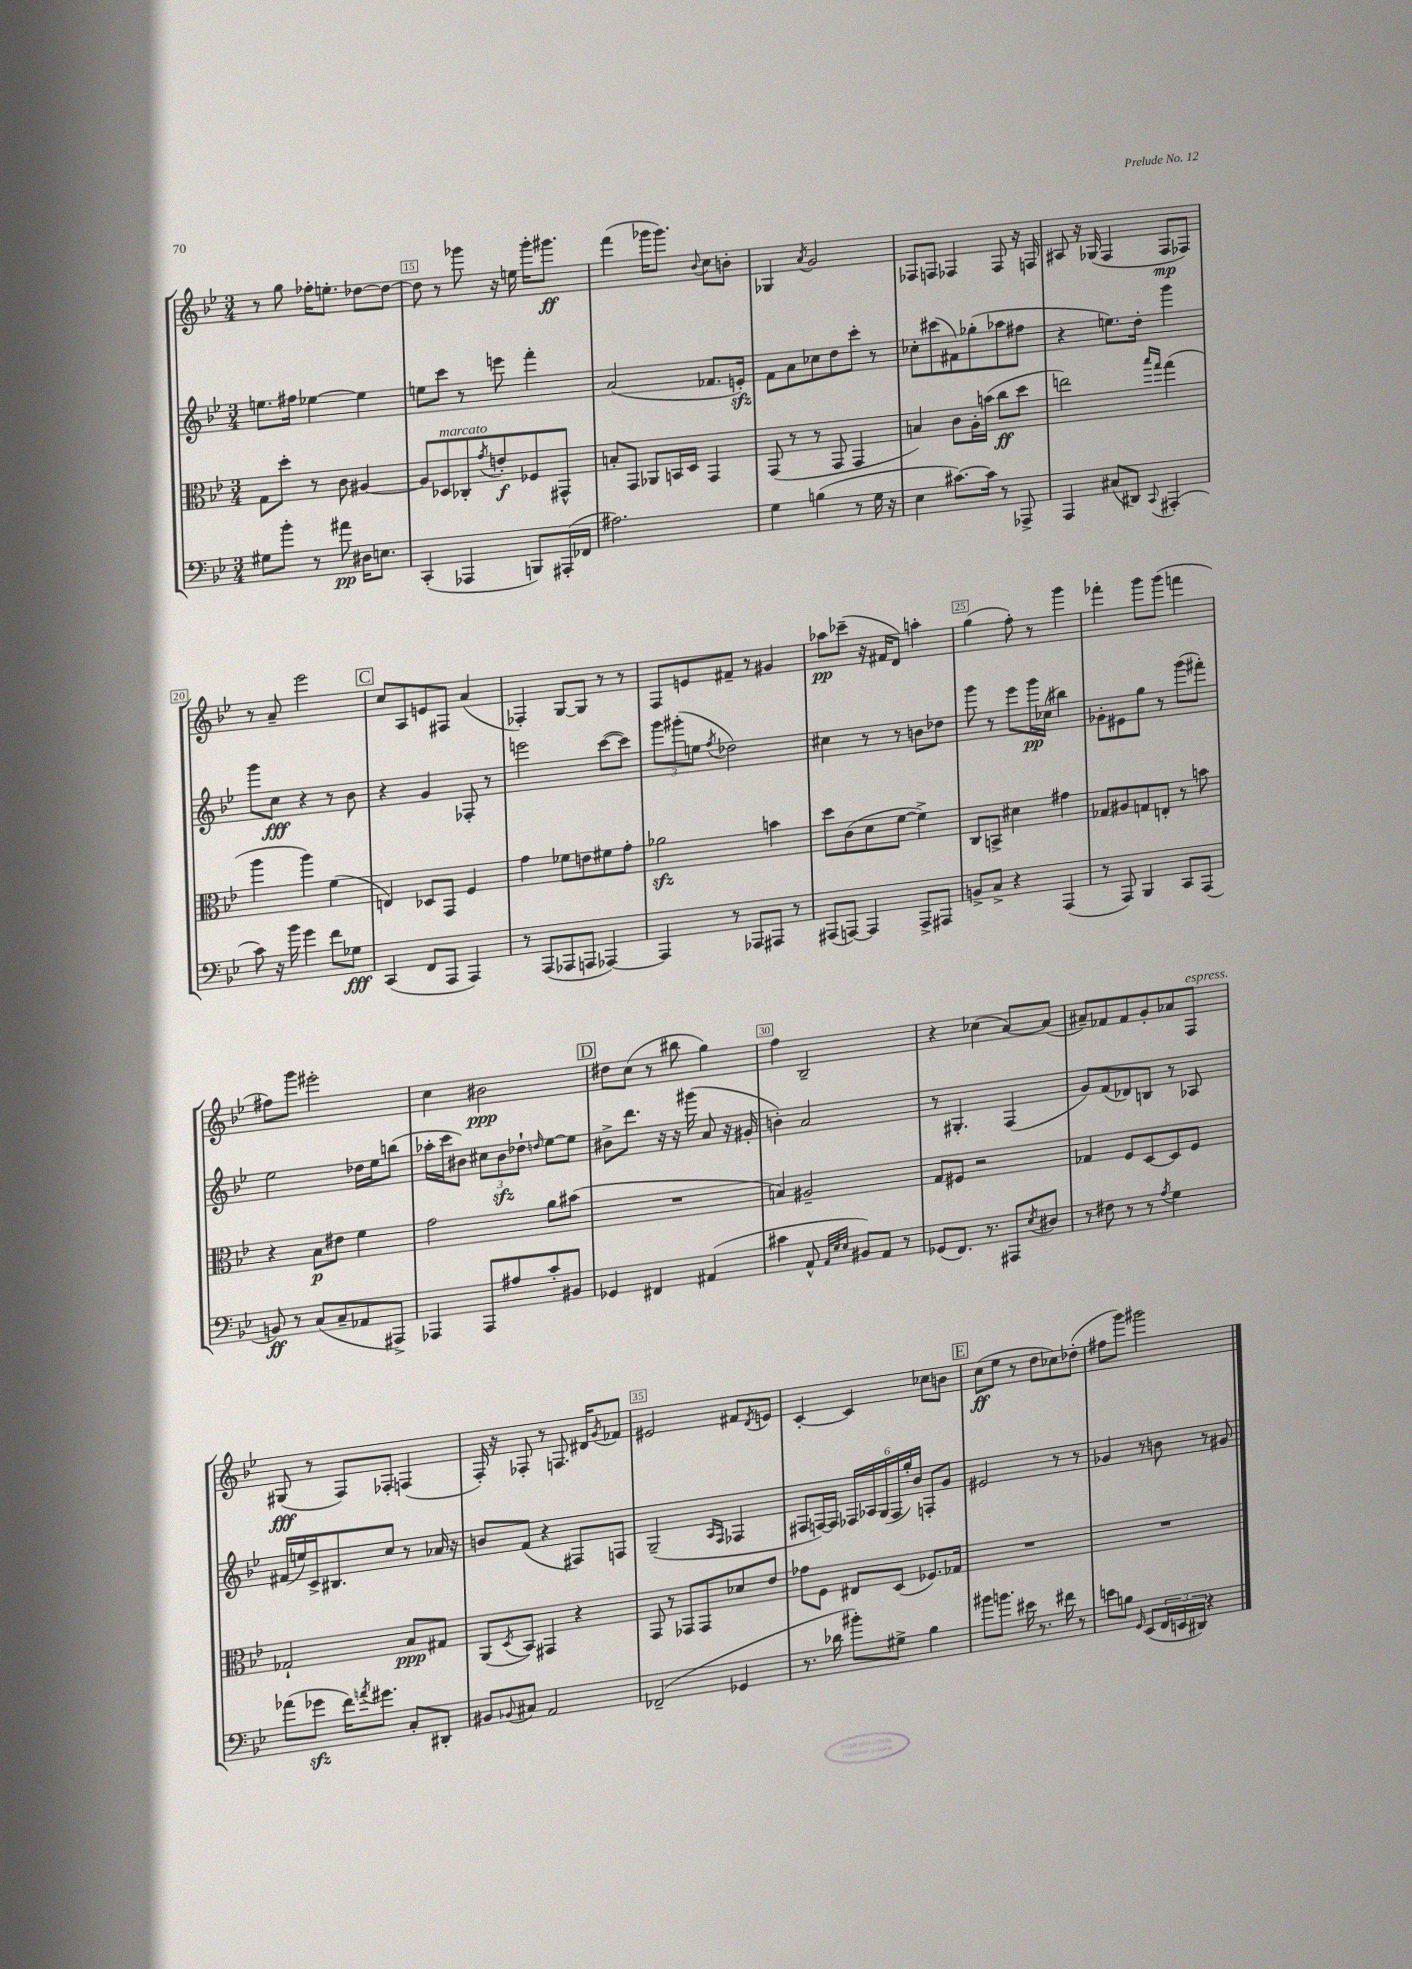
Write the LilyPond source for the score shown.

<<
\new StaffGroup <<
\new Staff = "s0" {
    \clef treble \key bes \major \numericTimeSignature \time 3/4
    r8 g''8 fes''16-. e''8.-. des''8~ des''8~ |
    des''8 r8 ges'''8 r16 e''16 ges'''16-. gis'''8.\ff |
    f'''4( ges'''16 ges'''8.) \appoggiatura { bes'8 } c''8 b'8-. |
    ges4 \acciaccatura { a'8 } g'2 |
    fes8 f8 fes4 fes8 r16 f16 |
    ais8 r16 ges16( f4 f8\mp fes8) |
    r8 a'8-- ees'''2 |
    \mark \markup { \box "C" } c''8 a8 e'8 fis8 a'4( |
    fes4-.) g8~ g8 r8 r8 |
    f8 e'8 fis'8-- r8 gis'4 |
    aes''8\pp ces'''8--( r16 fis'16 d'8) a''4-. |
    g''4( f''8-.) r8 g'''4 |
    fes'''4-. g'''8 g'''8( f'''4 |
    fis''8) g'''8 eis'''2-. |
    c''4 bis'2\ppp |
    \mark \markup { \box "D" } dis''8 c''8( r8 bis''8 g''4) |
    f''4 bes2-- |
    r4 ces''4( a'8~) a'8( |
    ais'8--) fes'8 fes'8 g'8-. aes'8 f8^\markup { \italic "espress." } |
    gis8\fff( r8 f8) fes8-. f4( |
    f16-.) r16 fes8-. r8 f8. dis'16 \acciaccatura { g'8 } fes'8 |
    eis'2 fis'8 \acciaccatura { d'8 } e'8 |
    c'4~-. c'4 ces''8 b'8 |
    \mark \markup { \box "E" } c''8\ff( ees''8 r8 d''8 ces''8) des''8-.( |
    fis''8 g'''8) gis'''2 \bar "|." |
}
\new Staff = "s1" {
    \clef treble \key bes \major \numericTimeSignature \time 3/4
    e''8. fis''16 ees''4~ ees''4 |
    e''8 c'''8 r8 e'''8 f'''4-. |
    a'2( fes'8. e'16-.\sfz) |
    f'8 a'8 ces''8 d''8 c'''8-. r8 |
    ces''8-. cis'''8( fis'8) ges''8-.( aes''8 fis''8 |
    r4 e''8.) d''16-. g'''4 |
    g'''8 c''8\fff r4 r8 bes'8 |
    \mark \markup { \box "C" } r4 g'4 fes8-. r8 |
    e'''2 c'''8~( c'''8) |
    \tuplet 3/2 { g'''8 gis'''8-.( e''8 } \acciaccatura { f''8 } des''2) |
    cis''4 r8 r8 b'8 des''8 |
    g'''8 r8 ees'''8 g'''16\pp ces''16( bis''4) |
    ges'8-. eis'8 g''8 r8 g'''8( fis'''8-.) |
    ees''2 des''16 ees''16 b''8( |
    aes''16-. c'''16 bis'8) \tuplet 3/2 { cis''8 bis'8\sfz des''8-! } \grace { d''16 } ees''8~ ees''8 |
    \mark \markup { \box "D" } bis'8-> d'''8. r16 r16 gis'''16( a'8 r16 gis'16-. |
    b'4-.) a'2 |
    r8 gis4.-. f4( |
    g'8) f'8( des'8) b8 r8 aes8 |
    fis'16( e''16) c'16-> bis8. c''8 r8 aes'16 r16 |
    b'8 f'8( r4 fis8) f8 |
    g2--( \grace { a16 f16 } fes4 |
    fis8 f16~) f16 \tuplet 6/4 { fes16 aes16 g16( fes16 g''16-.) bes'16 } f8-. g'8 |
    \mark \markup { \box "E" } eis'2 r8 r8 |
    ges'4 r8 b'8 r8 gis'8 \bar "|." |
}
\new Staff = "s2" {
    \clef alto \key bes \major \numericTimeSignature \time 3/4
    g8 d''8-. r8 c'8 ais4~ |
    ais8 des8^\markup { \italic "marcato" } ces8-. \acciaccatura { g'8 } e'8-.\f fes8 gis,8-^ |
    b8-. g,8 aes,8 b,16 d16 g,4 |
    g,8( r8 r8 g,8 g,4 |
    b4) c'8 a16-. b'16( c''8\ff d''8 |
    e''2) \grace { bes''16 g''16 } g''4( |
    a''4 a''4) f'4( |
    \mark \markup { \box "C" } e4) des8 g,8 f4 |
    g'4 fes'8 e'8 fis'8 g'8-. |
    aes'2\sfz b'4 |
    d''8 c'8( d'8 f'8~ f'4->) |
    c8 b,8-> dis'4 gis'4 |
    ges8 ais8 g8 e8-. r8 b'8 |
    r4 bes8\p eis'8 f'4 |
    g'2 a'8 bis'8( |
    \mark \markup { \box "D" } R2. |
    b4) ais2-- |
    g8 fis8 r2 |
    ges4 f8 d8~ d8 f8 |
    ges2-! bes8\ppp gis8 |
    a,8( \acciaccatura { d8 } bes,8) gis,4 r4 |
    g,8 r8 ges,8 ges,8 des'8 ees'8 |
    ges'8 f8 eis8 d8( fes8.) ges16 |
    \mark \markup { \box "E" } R2. |
    R2. \bar "|." |
}
\new Staff = "s3" {
    \clef bass \key bes \major \numericTimeSignature \time 3/4
    gis8 bes'8-. r8 ais'8\pp dis16 e8. |
    c,4-.( aes,,4 b,,8) ais,,16-.( fes,16 |
    ais2.) |
    g4 b4( r8 g16 r16 |
    ees4 cis'8.~) cis'16 r8 aes,,8-> |
    a,,4 cis8( dis,8) \appoggiatura { c,8 } ais,,4-.( |
    c'8) r16 bes'16 g'4 f'8 ges8\fff |
    \mark \markup { \box "C" } c,4( f,8 a,,8 a,,4) |
    r8 a,,8( aes,,8 a,,8 aes,,4~) |
    aes,,4 r8 aes,,8 ais,,8 r8 |
    ais,,8( a,,8~) a,,4 a,,8-> ais,,8 |
    b,8-> c8-> r4 a,,4( |
    r8 a,,8) bes,,4 c,8 a,,8( |
    b,8\ff) r8 c8( c8-- aes,8 ais,,8->) |
    aes,,4 aes,,8 ais8 c'8-. bis,8 |
    \mark \markup { \box "D" } ges,4 fis,4 ais,4( |
    cis'4 a,8-^ \grace { a,32 ees32 ees32 } bis,8) a,8 r8 |
    ges,8( f,8.) r8. ais,,8 \acciaccatura { ees8 } dis8 |
    r8 fis8 r8 r8 \acciaccatura { a8 } g4 |
    aes'8( ges'8\sfz f'16) \acciaccatura { a'8 } gis'8. c8-. dis,8-. |
    bis,8 \appoggiatura { bes,8 } cis8 a,2 |
    fes,2--( ges,4 |
    r8. des'16 bis'8-.) gis8-> bes4 |
    \mark \markup { \box "E" } bis'8 b'8. eis'16 r8. fis'16 r8 |
    e'8 b8 \grace { g,16 } ees,8( \tuplet 3/2 { f,16 e,16 dis,16) } r4 \bar "|." |
}
>>
>>
\layout { \context { \Score currentBarNumber = #14 \override BarNumber.break-visibility = ##(#f #t #t) barNumberVisibility = #(every-nth-bar-number-visible 5) \override BarNumber.stencil = #(make-stencil-boxer 0.1 0.3 ly:text-interface::print) } }
